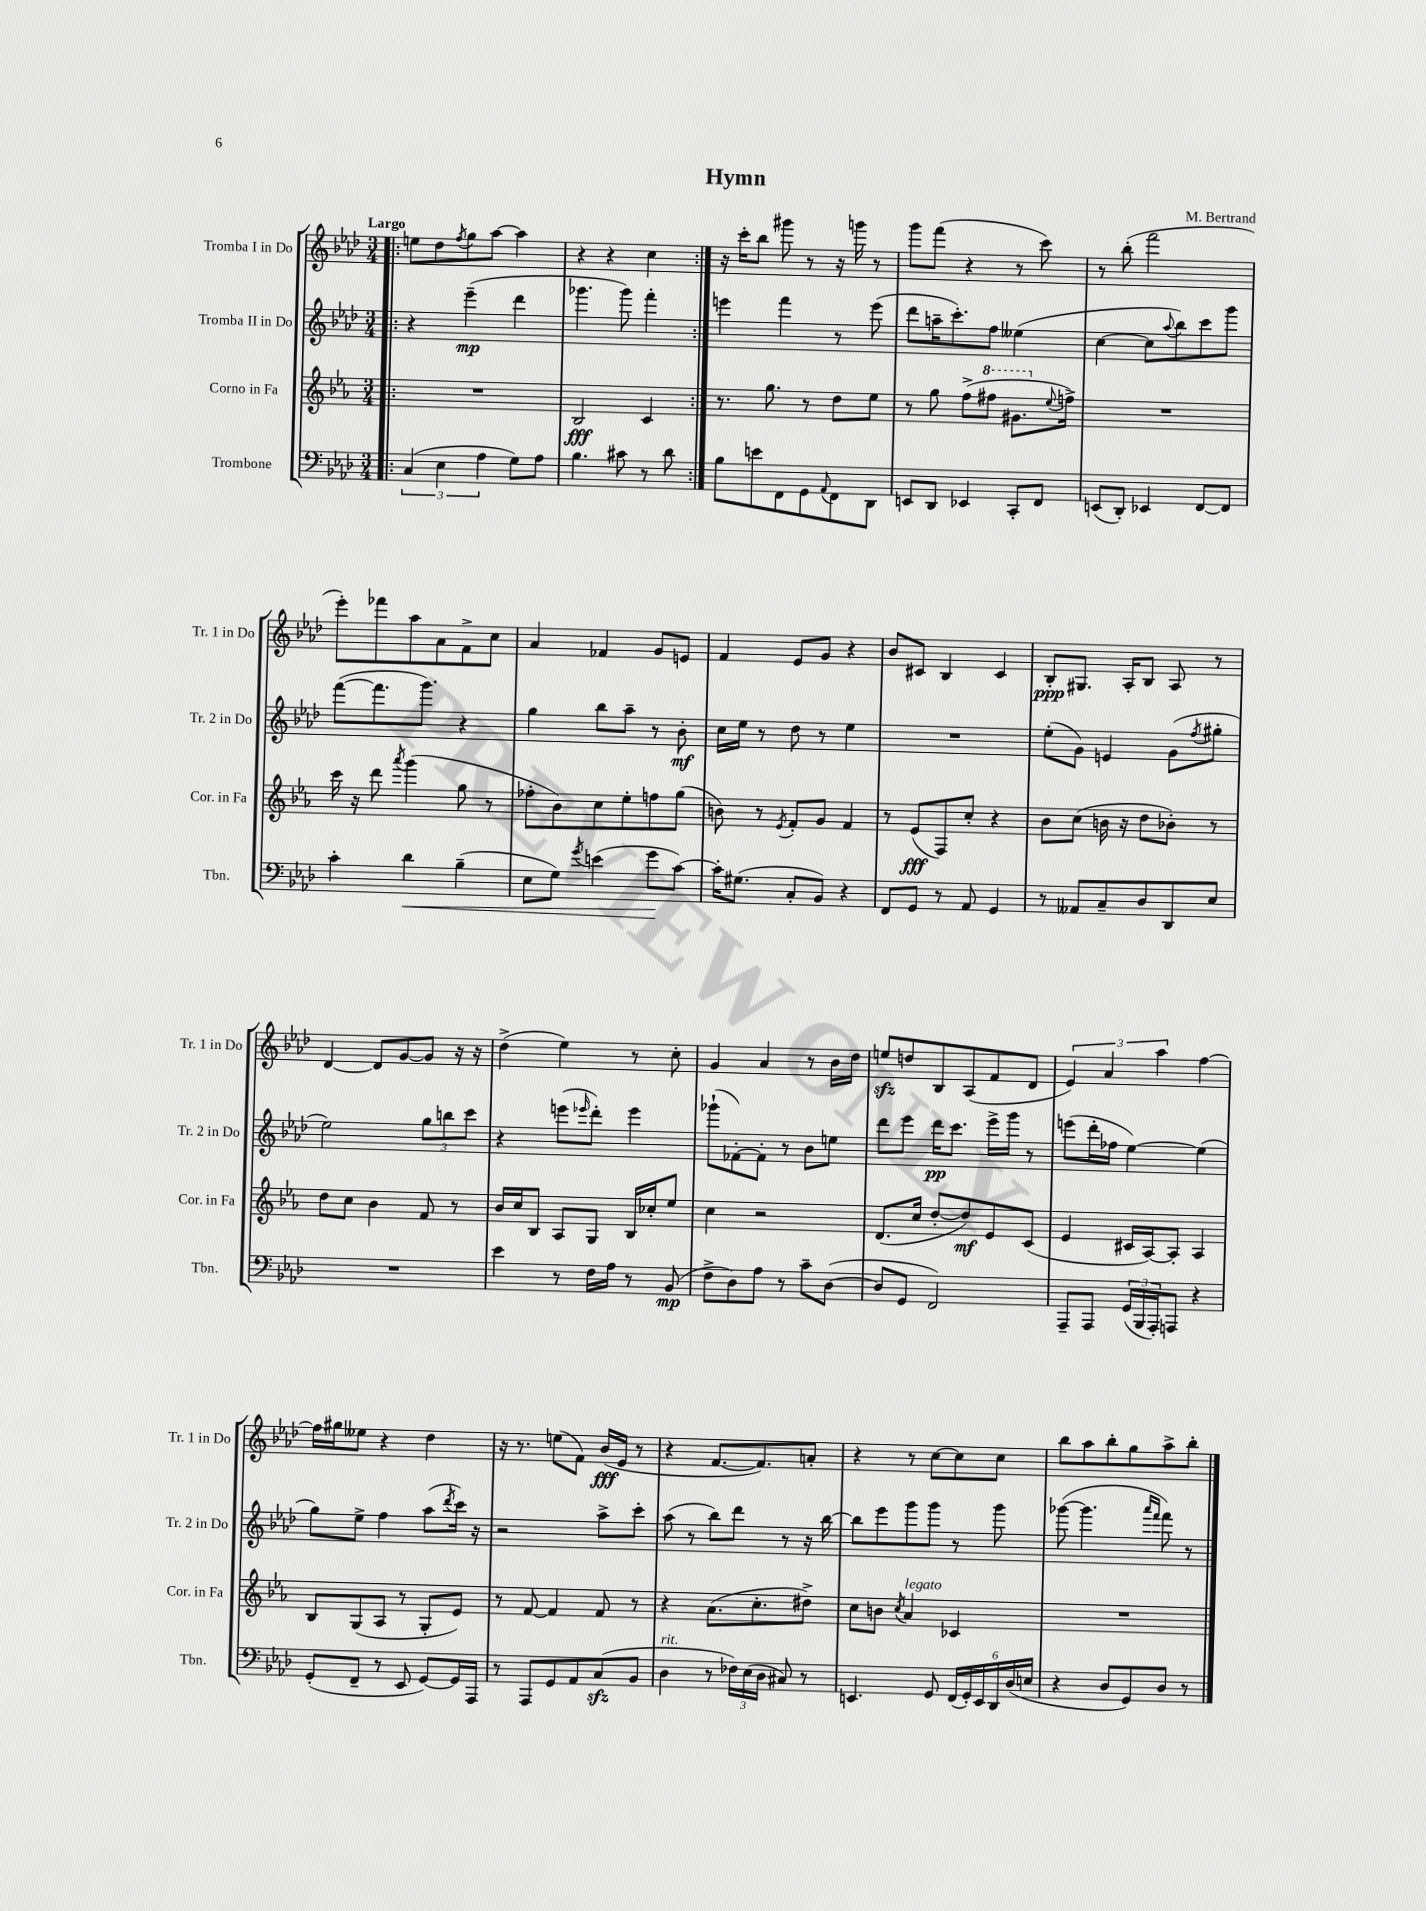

**kern	**kern	**kern	**kern
*staff4	*staff3	*staff2	*staff1
*clefF4	*clefG2	*clefG2	*clefG2
*k[b-e-a-d-]	*k[b-e-a-]	*k[b-e-a-d-]	*k[b-e-a-d-]
*M3/4	*M3/4	*M3/4	*M3/4
=!|:	=!|:	=!|:	=!|:
(6C/	2.r	4r	8ee\L
.	.	.	8dd-\
6E-\	.	.	.
.	.	.	8qff/
.	.	(4eee-~\	8gg\
6A-\	.	.	.
.	.	.	[8aa-\J
8G\L)	.	4ddd-\	4aa-\]
8A-\J	.	.	.
=	=	=	=
4.B-\	2B-/	4.ggg-\	4r
.	.	.	4r
8c#\	.	8ggg-\)	.
8r	4c/	4fff'\	4cc\
8d-\	.	.	.
=:|!	=:|!	=:|!	=:|!
8B-\L	8.r	4eee\	16r
.	.	.	16ccc'\LK
8e\	.	.	8bb-\J
.	8.gg\	.	.
8FF\	.	4fff\	8ggg#\
8GG\	8r	.	8r
8qqAA-/	.	.	.
8FF\	8dd\L	8r	16r
.	.	.	16ggg\
8DD-\J	8ee-\J	(8eee\	8r
=	=	=	=
8EE/L	8r	8ddd-\L	8ggg\L
8DD-/J	8gg\	16aa~\K	(8fff\J
.	.	8.ccc'\)	.
4EE-/	(8ff^\L	.	4r
.	8fff#\J	8ff\J	.
8CC'/L	8.gg#\L	(4ee--\	8r
8FF/J	.	.	8ccc\)
.	8qqee-/	.	.
.	16ff^\Jk)	.	.
=	=	=	=
(8EE/L	2.r	[4cc\	8r
8DD-'/J)	.	.	(8bb-'\
4EE-/	.	8cc\]L	2fff\
.	.	8qqaa-/	.
.	.	8bb-\)	.
[8FF/L	.	8ccc\	.
8FF/]J	.	8ggg\J	.
=	=	=	=
4c'\	16ccc\	([8fff\L	8eee-'\L)
.	16r	.	.
.	8ddd\	8.fff\]	8fff-\
.	8qaaa-/	.	.
4d-\	(4ggg\	.	8aa-\
.	.	8.ggg\J)	.
.	.	.	8a-\
(4B-~\	8gg\	4r	8f^\
.	8r	.	8cc\J
=	=	=	=
8E-\L	8ff-'\L	4gg\	4a-/
8G\J)	8b-\)	.	.
8qg/	.	.	.
(4e\	8cc\	8bb-\L	4f-/
.	8ee-'\	8aa-~\J	.
8g\L	8ff\	8r	8g/L
[8c\J)	(8gg\J	8b-'\	8e/J
=	=	=	=
16c'\]LK	8b\)	16cc\LL	4f/
(8.G#\J	.	16ee-\JJ	.
.	8r	8r	.
.	8qe-/	.	.
8C'/L	8f'/L	8dd-\	8e-/L
8BB-/J)	8g/J	8r	8g/J
4r	4f/	4ee-\	4r
=	=	=	=
8FF/L	8r	2.r	8b-/L
8GG/J	(8e-/L	.	8c#/J
8r	8F/)	.	4B-/
8AA-/	8cc'/J	.	.
4GG/	4r	.	4c#/
=	=	=	=
8r	8b-\L	(8ee-'\L	8B-'/L
8AA--/L	(8cc\J	8g\J)	8.G#/J
8C~/	16b\	4e/	.
.	16r	.	16A-'/LK
8D-/	8dd\L	.	8B-/J
8DD-/	8b-'\J)	(8g\L	8A-/
.	.	8qff/	.
8E-/J	8r	8gg#'\J	8r
=	=	=	=
2.r	8dd\L	2ee-\)	[4d-/
.	8cc\J	.	.
.	4b-\	.	8d-/]L
.	.	.	[8g/
.	8f/	12gg\L	8g/]J
.	.	12bb\	.
.	8r	.	16r
.	.	12ccc\J	.
.	.	.	16r
=	=	=	=
4e-\	16b-/LL	4r	(4dd-^\
.	16cc/J	.	.
.	8B-/J	.	.
8r	8A-/L	(8eee\L	4ee-\)
.	.	16qqeee-/	.
16F\LL	8G/J	8ddd-'\J)	.
16A-\JJ	.	.	.
8r	16B-/LL	4eee-\	8r
.	16cc-'/J	.	.
(8BB-/	8ee-/J	.	8cc'\
=	=	=	=
8F^\L	4cc\	(8ggg-`\L	4g/
8D-\)	.	[8f-'\)	.
8A-\J	2r	8f-'\]J	4a-/
8r	.	8r	.
8c~\L	.	8b-\L	8r
([8D-\J	.	8ee\J	16b-\LL
.	.	.	16dd-\JJ
=	=	=	=
8D-/]L	(8.d/L	8ddd-\L	8ee/L
8GG/J	.	8eee-\J	8dd/
.	16cc/Jk	.	.
2FF/)	[8dd'/L	16ddd-\LK	8B-/
.	.	8.ccc\J	.
.	8dd/])	.	(8A-/
.	8e-/	16eee-^\LL	8f/
.	.	16ggg\JJ	.
.	(8c/J	8r	8d-/J
=	=	=	=
8AAA-~/L	4e-/	(8eee\L	6e-/)
8AAA-/J	.	16ddd-'\L	.
.	.	.	6a-/
.	.	16ff-\JJ	.
(24GG/LL	16c#/LL	[4ee-\)	.
24BBB-/	.	.	.
.	[16A-/J)	.	.
24AAA-'/J)	.	.	6aa-\
8AAA/J	8A-'/]J	.	.
4r	4A-/	(4ee-\]	[4ff\
=	=	=	=
(8GG'/L	8B-/L	8gg\L)	16ff\]LL
.	.	.	16gg#\J
8FF~/J	(8G/	8ee-^\J	8ee--\J
8r	8A-/J	4ff\	4r
8EE-/	8r	.	.
[8GG/L)	8G'/L	(8aa-\L	4dd-\
.	.	8qddd-/	.
16GG/]L	8e-/J)	16ccc\Jk)	.
16AAA-/JJ	.	16r	.
=	=	=	=
8r	8r	2r	16r
.	.	.	8.r
8AAA-/L	[8f/	.	.
8GG/	4f/]	.	(8ee\L
8AA-/	.	.	8f\J)
(8C/	8f/	8aa-^\L	(16b-/LL
.	.	.	16e-/JJ
8BB-/J	8r	8ccc'\J	8r
=	=	=	=
4D-\	4r	(8aa-\	4r
.	.	8r	.
8r	(8.a-\L	8bb-\L)	[8.f/L
24F-\LL)	.	8ddd-\J	.
(24E-\	.	.	.
.	8.cc'\	.	8.f/])
24D-\JJ	.	.	.
8C#/)	.	8r	.
8r	8dd#^\J)	16r	8a'/J
.	.	[16bb-\	.
=	=	=	=
4.EE/	8cc\L	8bb-\]L	4r
.	8b\J	8eee-\	.
.	8qcc/	.	.
.	4a-/	8ggg\	8r
8GG/	.	8ggg\J	[8cc\L
(24FF/LL	4c-/	8r	8cc\]
24GG'/)	.	.	.
24EE/	.	.	.
24DD-/	.	8ggg\	8cc\J
(24D-/	.	.	.
24E/JJ	.	.	.
=	=	=	=
4r	2.r	([8ggg-\	8bb-\L
.	.	4.ggg-\]	8aa-\
8D-/L	.	.	8bb-'\
8GG/)	.	.	8gg\
.	.	16qqaaa-/LL	.
.	.	16qqfff/JJ	.
8D-/J	.	8fff\)	8aa-^\
8r	.	8r	8bb-'\J
==	==	==	==
*-	*-	*-	*-
